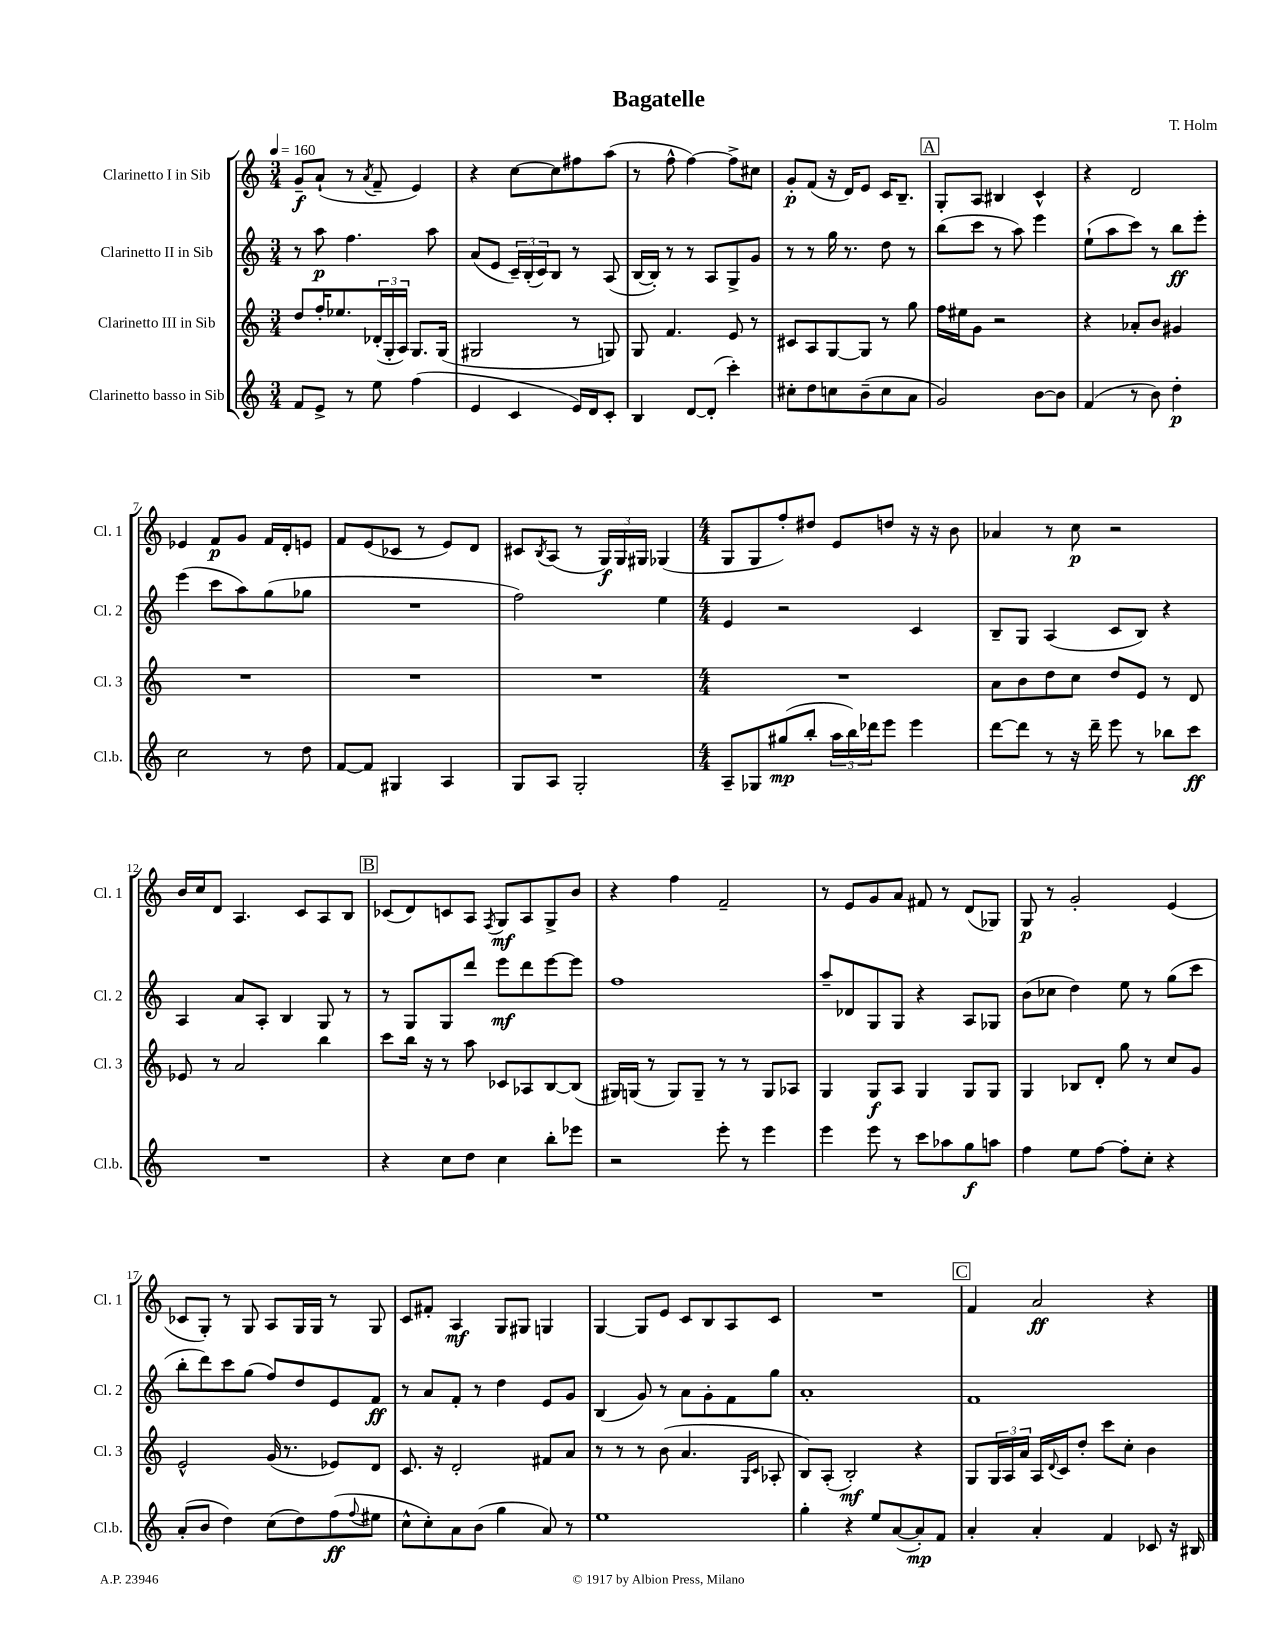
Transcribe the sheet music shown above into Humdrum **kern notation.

**kern	**kern	**kern	**kern
*staff4	*staff3	*staff2	*staff1
*clefG2	*clefG2	*clefG2	*clefG2
*k[]	*k[]	*k[]	*k[]
*M3/4	*M3/4	*M3/4	*M3/4
*MM160	*MM160	*MM160	*MM160
8f	8dd	8r	8g~
8e^	16ff'	8aa	(8a`
.	8.ee-	.	.
8r	.	4.ff	8r
.	.	.	8qa
8ee	(24d-'	.	8f~
.	24G'	.	.
.	24A)	.	.
(4ff	8.G	.	4e)
.	.	8aa	.
.	(16G	.	.
=	=	=	=
4e	2G#	(8a	4r
.	.	8e	.
4c	.	24c~)	[8cc
.	.	(24B'	.
.	.	24c)	.
.	.	8B	8cc]
16e)	8r	8r	8ff#
16d	.	.	.
8c'	8G)	(8A	(8aa
=	=	=	=
4B	8G	[16B	8r
.	.	16B'])	.
.	4.f	8r	8ff^^
[8d	.	8r	[4ff)
(8d']	.	8A	.
4ccc')	8e	8G^	8ff^]
.	8r	8g	8cc#
=	=	=	=
8cc#'	8c#	8r	8g'
8dd	8A	8r	(8f
8cc	[8G	16gg	16r
.	.	8.r	16d)
(8b~	8G]	.	8e
8cc	8r	8dd	16c
.	.	.	8.B~
8a	8gg	8r	.
=	=	=	=
2g)	16ff	(8bb	8G'
.	16ee#	.	.
.	8g	8ccc	8A
.	2r	8r	4B#
.	.	8aa)	.
[8b	.	4eee	4c^^
8b]	.	.	.
=	=	=	=
(4f	4r	(8ee`	4r
.	.	8aa	.
8r	8a-'	8ccc)	2d
8b)	8b	8r	.
4dd'	4g#	8bb	.
.	.	8eee'	.
=	=	=	=
2cc	2.r	(4eee	4e-
.	.	8ccc	8f
.	.	8aa)	8g
8r	.	(8gg	16f
.	.	.	16d'
8dd	.	8gg-	8e
=	=	=	=
[8f	2.r	2.r	8f
8f]	.	.	(8e
4G#	.	.	8c-
.	.	.	8r
4A	.	.	8e)
.	.	.	8d
=	=	=	=
8G	2.r	2ff)	8c#
.	.	.	8qB
8A	.	.	(8A
2G'	.	.	8r
.	.	.	24G)
.	.	.	24G
.	.	.	24G#
.	.	4ee	(4G-
=	=	=	=
*M4/4	*M4/4	*M4/4	*M4/4
8A~	1r	4e	8G
8G-	.	.	8G
(8gg#	.	2r	8ff')
8bb'	.	.	8dd#
24aa	.	.	8e
24bb)	.	.	.
24ddd-	.	.	.
8eee	.	.	8dd
4eee	.	4c	16r
.	.	.	16r
.	.	.	8b
=	=	=	=
[8ddd	8a	8B~	4a-
8ddd]	8b	8G	.
8r	8dd	(4A	8r
16r	8cc	.	8cc
16ddd~	.	.	.
8eee	8dd	8c	2r
8r	8e	8B)	.
8bb-	8r	4r	.
8ccc	8d	.	.
=	=	=	=
1r	8e-	4A	16b
.	.	.	16cc
.	8r	.	8d
.	2a	8a	4.A
.	.	8A'	.
.	.	4B	.
.	.	.	8c
.	4bb	8G	8A
.	.	8r	8B
=	=	=	=
4r	8ccc	8r	(8c-
.	16bb	8G	8d)
.	16r	.	.
8cc	8r	8G	8c
8dd	8aa	8ddd	8A
.	.	.	8qF
4cc	8c-	8eee	8G
.	8A-	8ddd	8A
8bb'	[8B	[8eee	8G^
8eee-	(8B]	8eee]	8b
=	=	=	=
2r	16G#)	1ff	4r
.	(16G	.	.
.	8r	.	.
.	8G)	.	4ff
.	8G~	.	.
8eee'	8r	.	2f~
8r	8r	.	.
4eee	8G	.	.
.	8A-	.	.
=	=	=	=
4eee	4G	8aa~	8r
.	.	8d-	8e
8eee	8G	8G	8g
8r	8A	8G	8a
8ccc	4G	4r	8f#
8aa-	.	.	8r
8gg	8G	8A	(8d
8aa	8G	8G-	8G-)
=	=	=	=
4ff	4G	(8b	8G
.	.	8cc-	8r
8ee	8B-	4dd)	2g'
[8ff	8d'	.	.
8ff']	8gg	8ee	.
8cc'	8r	8r	.
4r	8cc	(8gg	(4e
.	8g	8ccc	.
=	=	=	=
(8a'	2e^^	8bb'	8c-
8b	.	8ddd)	8G')
4dd)	.	8ccc	8r
.	.	(8gg	8G
(8cc	(16g	8ff)	8A
.	8.r	.	.
8dd)	.	8dd	16G
.	.	.	16G
(8ff	8e-)	8e	8r
8qqff	.	.	.
8ee#	8d	8f	8G
=	=	=	=
8cc^^	8.c	8r	8c
8cc')	.	8a	8f#'
.	16r	.	.
8a	2d'	8f'	4A
(8b	.	8r	.
4gg	.	4dd	8G
.	.	.	8G#
8a)	8f#	8e	4G
8r	8a	8g	.
=	=	=	=
1ee	8r	(4B	[4G
.	8r	.	.
.	8r	8g)	8G]
.	(8b	8r	8e
.	4.a	8a	8c
.	.	8g'	8B
.	.	8f	8A
.	16qqG	.	.
.	16qqc	.	.
.	8A-'	8gg	8c
=	=	=	=
4gg'	8B)	1a'	1r
.	(8A'	.	.
4r	2B')	.	.
8ee	.	.	.
([8a	.	.	.
8a'])	4r	.	.
8f	.	.	.
=	=	=	=
4a'	8G	1f	4f
.	24G	.	.
.	24A	.	.
.	24a	.	.
4a'	16A	.	2a
.	8qqd	.	.
.	16c	.	.
.	8dd'	.	.
4f	8ccc	.	.
.	8cc'	.	.
8c-	4b	.	4r
16r	.	.	.
16B#	.	.	.
==	==	==	==
*-	*-	*-	*-
